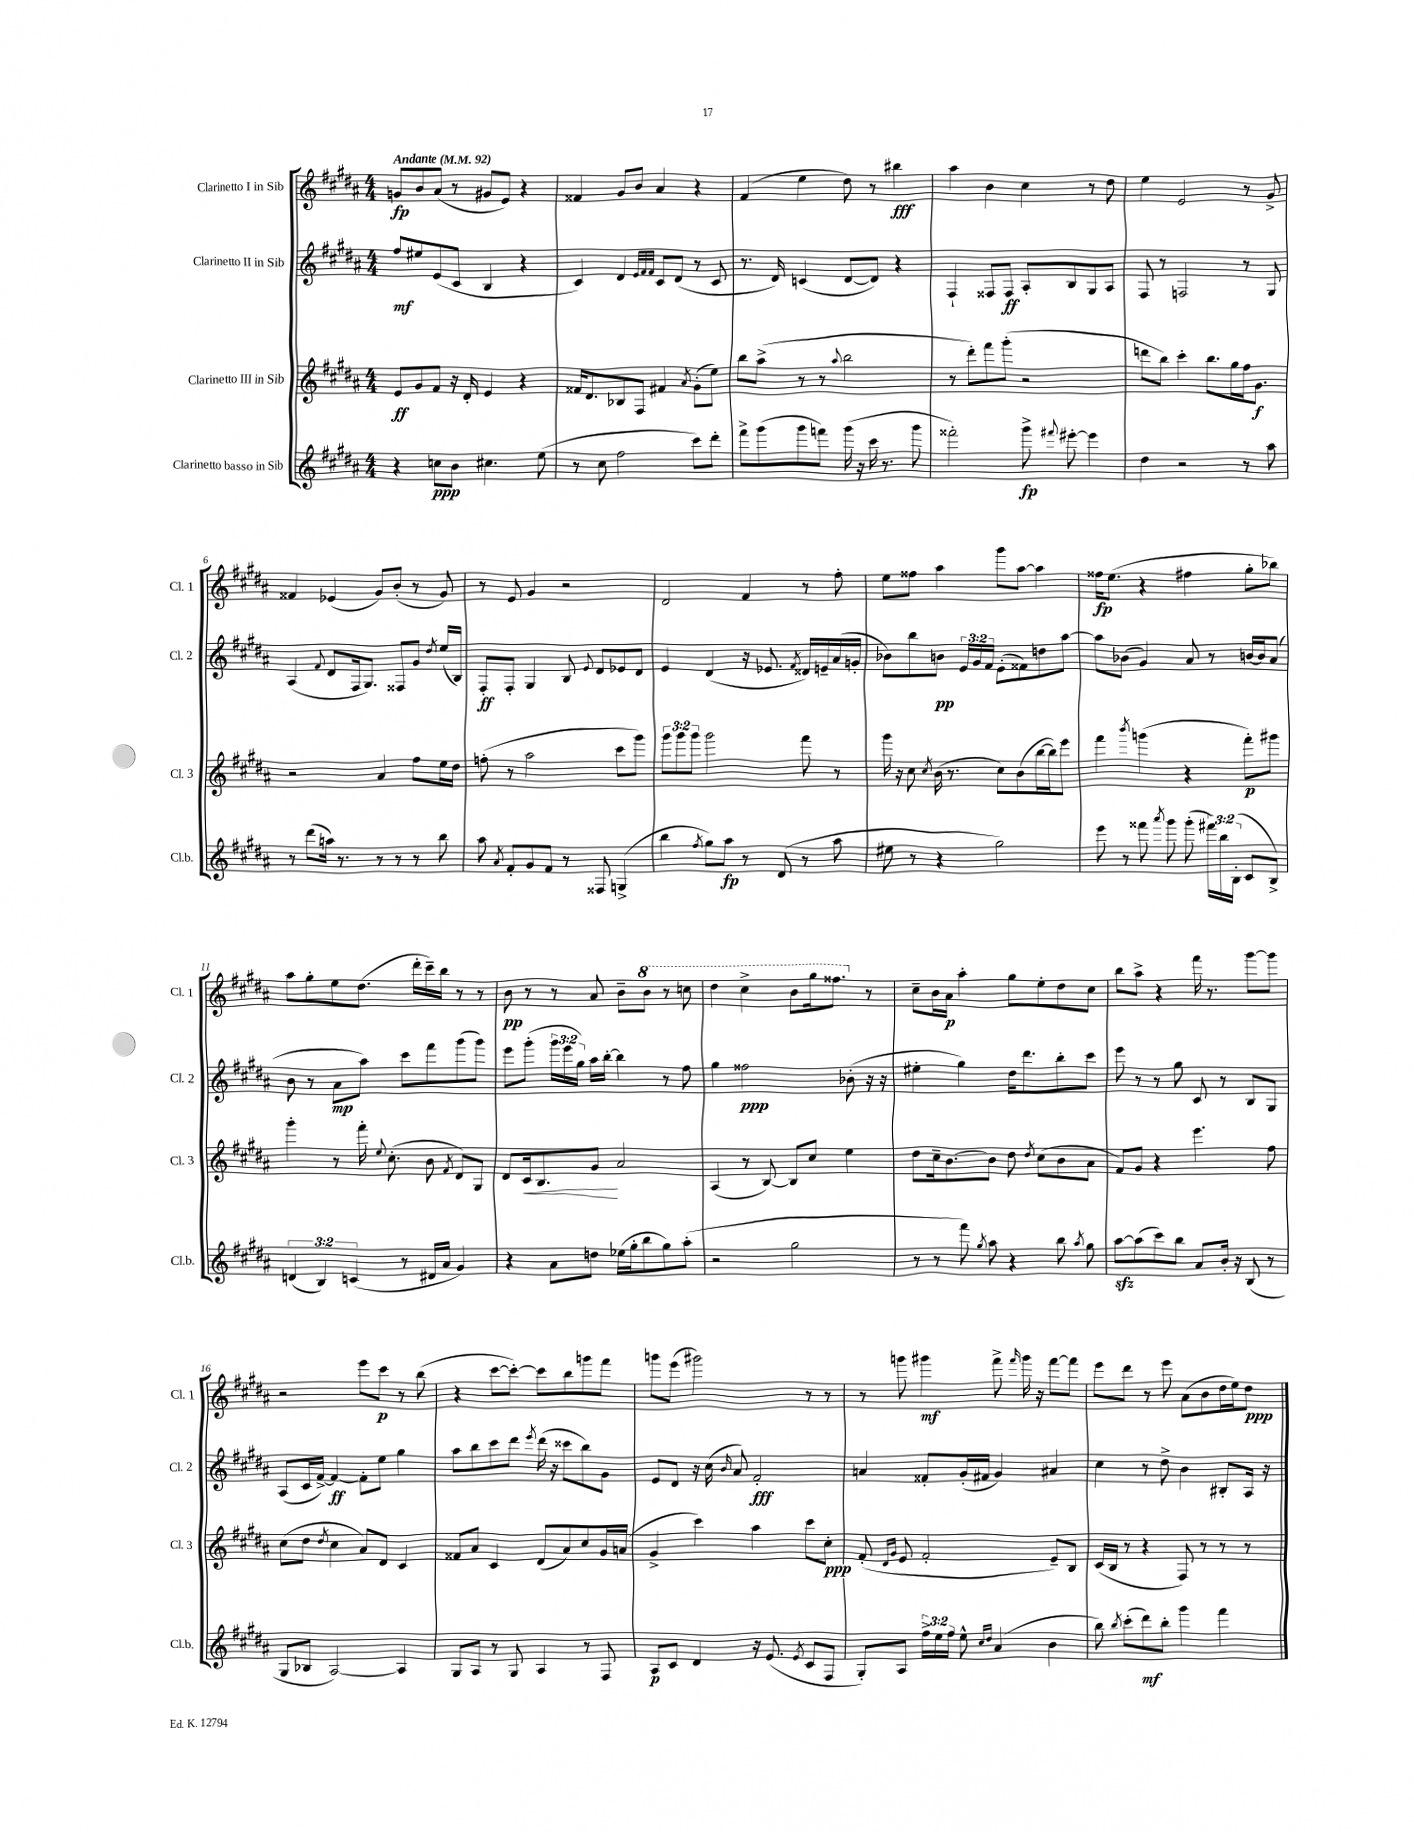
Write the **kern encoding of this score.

**kern	**kern	**kern	**kern
*staff4	*staff3	*staff2	*staff1
*clefG2	*clefG2	*clefG2	*clefG2
*k[f#c#g#d#a#]	*k[f#c#g#d#a#]	*k[f#c#g#d#a#]	*k[f#c#g#d#a#]
*M4/4	*M4/4	*M4/4	*M4/4
*MM92	*MM92	*MM92	*MM92
4r	8e/L	8ff#/L	8g/L
.	8g#/	8ee#/	8b/
8cc\L	8f#/J	(8e/	(8a#/J
8b\J	16r	8c#/J	8r
.	16d#'/	.	.
4.cc#\	4e/	4B/	8g#/L
.	.	.	8e/J)
.	4r	4r	4r
(8ee\	.	.	.
=	=	=	=
8r	16f##/LK	4c#/)	4f##/
.	8.d#/	.	.
8cc#\	.	.	.
2ff#\	8B-/	4d#/	8g#/L
.	8F#/J	.	8b/J
.	.	32qqe/LLL	.
.	.	32qqf#/	.
.	.	32qqf#/JJJ	.
.	4f#/	8c#/L	4a#/
.	.	(8d#/J	.
.	8qa#/	.	.
8ccc#\L)	(8g#'\L	8r	4r
8ddd#'\J	8ee\J)	8c#/	.
=	=	=	=
8fff#^\L	8bb\L	8.r	(4f#/
(8ggg#\	(8aa#^\J	.	.
.	.	16d#/)	.
8ggg#\	8r	(4c/	4ee\
8fff\J)	8r	.	.
.	8qqaa#/	.	.
(16ggg#\	2bb\	[8d#/L	8dd#\)
16r	.	.	.
16ccc#\	.	8d#/]J)	8r
8.r	.	.	.
.	.	4r	4bb#\
8ggg#\	.	.	.
=	=	=	=
2fff##'\)	8r	4F#`/	4aa#\
.	8ddd#'\L)	.	.
.	8fff#\	8F##/L	4b\
.	(8ggg#'\J	8F##/J	.
8ggg#^\	2r	8A#'/L	4cc#\
8qqfff#/	.	.	.
[8eee#'\	.	8B/	.
4eee#\]	.	8G#/	8r
.	.	8A#/J	8dd#\
=	=	=	=
4dd#\	8ddd\L	8F#/	4ee\
.	8bb\J)	8r	.
2r	4ccc#'\	2F/	2e/
.	8.bb\L	.	.
.	16gg#\L	.	.
8r	16ff#\J	8r	8r
.	8.g#\J	.	.
8aa#\	.	8G#/	8g#^/
=	=	=	=
8r	2r	(4A#/	4f##/
(8ddd#\L	.	.	.
.	.	8qqf#/	.
16aa\Jk)	.	8d#/L	(4e-/
8.r	.	.	.
.	.	16F#/k	.
.	.	8.G#/J)	.
8r	4a#/	.	8g#/L)
8r	.	8F##/L	(8b'/J
8r	8ff#\L	8g#/J	8r
.	.	8qdd#/	.
8bb\	16ee\L	(16ee/LL	8g#/)
.	16dd#\JJ	16B/JJ)	.
=	=	=	=
8aa#\	(8ff'\	8F#'/L	8r
8qa#/	.	.	.
8f#'/L	8r	8F#'/J	8e/
8g#/	2aa#\	4G#/	4g#/
8f#/J	.	.	.
8r	.	8B/	2r
.	.	8qqe/	.
8F##/	.	8d#/L	.
(4G^/	8ccc#\L	8e-/	.
.	8ggg#\J)	8d#/J	.
=	=	=	=
4bb\	12ggg#\L	4e/	2d#/
.	12ggg#\	.	.
.	12ggg#\J	.	.
8qff#/	.	.	.
8gg#\L)	2ggg#\	(4d#/	.
8aa#\J	.	.	.
8r	.	16r	4f#/
.	.	8.e-/	.
(8d#/	.	.	.
.	.	8qf#/	.
8r	8fff#\	16d##/LL)	8r
.	.	16e~/	.
8aa#\	8r	(16a#/	8ff#'\
.	.	16g'/JJ	.
=	=	=	=
8ee#\	16ggg#\	8b-\L)	8ee\L
.	16r	.	.
8r	8cc#\	8bb\	8ff##\J
.	8qcc#/	.	.
4r	(16b\	8b\J	4aa#\
.	8.r	.	.
.	.	24e/LL	.
.	.	24g#/	.
.	.	24f#/JJ	.
2gg#\)	8cc#\L)	(8e'\L	8ggg#\L
.	(8b\	8f##\)	[8aa#\J
.	[16bb\L	8dd\	4aa#\]
.	16bb\]J)	.	.
.	8eee\J	[8aa#\J	.
=	=	=	=
8eee\	4fff#\	8aa#\]L	16ff##\LK
.	.	.	(8.ee\J
8r	.	(8b-\J	.
.	8qbbb/	.	.
8fff##\	(4ggg\	4g#/)	4r
8qaaa#/	.	.	.
8ggg#\	.	.	.
(8ggg#'\	4r	8a#/	4ff#\
24fff#\LL)	.	8r	.
24bb\	.	.	.
(24B'\JJ	.	.	.
8c#/L	8fff#'\L)	[16b/LL	8gg#'\L
.	.	16b/]J	.
8B^/J)	8ggg#\J	(8a#/J	8bb-\J)
=	=	=	=
(6d/	4ggg#'\	8b\	8aa#\L
.	.	8r	8gg#'\
6B/)	.	.	.
.	8r	8a#\L	8ee\
(6c/	.	.	.
.	16fff#'\	8aa#\J)	(8.dd#\J
.	8qqee/	.	.
.	(8.cc#'\	.	.
8r	.	8ccc#\L	.
.	.	.	16ddd#'\LL
16d#/LL	8b\	8fff#\	16ccc#~\)
16a#/JJ	.	.	16bb\JJ
.	8qf#/	.	.
4g#/)	8d#/L)	(8ggg#\	8r
.	8G#/J	8ggg#\J)	8r
=	=	=	=
4r	8d#/L	8eee\L	8b\
.	16c#/k	(8ggg#'\J	8r
.	8.B/	.	.
8a#\L	.	24ggg#\LL	8r
.	.	24eee\	.
.	.	24gg#\JJ)	.
8dd\J	8g#/J	16aa#\LL	8a#/
.	.	[16bb'\JJ	.
(16ee-\LL	2a#/	4bb\]	8b~\L
16gg#'\J	.	.	.
8bb\	.	.	8bb\J
8gg#\)	.	8r	8r
(8aa#'\J	.	8ff#\	8ccc\
=	=	=	=
2r	(4A#/	4gg#\	4ddd#\
.	8r	2ff##\	4ccc#^\
.	[8B/)	.	.
2gg#\	8B/]L	.	8bb\L
.	8cc#/J	.	16ggg#\k
.	.	.	8.fff##\J
.	4ee\	(8b-'\	.
.	.	16r	8r
.	.	16r	.
=	=	=	=
8r	8dd#\L	4ee#'\	8cc#~\L
8r	16cc#~\k	.	16b\L
.	[8.b\	.	16a#\JJ
8fff#\)	.	4gg#\)	4aa#'\
8qgg#/	.	.	.
8aa#\	8b\]J	.	.
4r	8dd#\	16dd#\LK	8gg#\L
.	.	8.ddd#\	.
.	8qdd#/	.	.
.	(8cc#\L	.	8ee'\
8bb\	8b\	8bb'\	8dd#\
8qaa#/	.	.	.
8gg#\	8a#\J	8ccc#\J	8cc#\J
=	=	=	=
[8aa#\L	8f#/L)	8eee\	8bb\L
(8aa#\]	8g#/J	8r	8aa#^\J
8ccc#\)	4r	8r	4r
8bb\J	.	8gg#\	.
8a#/L	4.eee\	8c#/	16fff#\
.	.	.	8.r
16b'/Jk	.	8r	.
16r	.	.	.
(8B/	.	8B/L	[8ggg#\L
8r	8ff#\	8G#/J	8ggg#\]J
=	=	=	=
8G#/L	(8cc#\L	(8A#/L	2r
8B-/J	8dd#\J	16c#/L	.
.	.	[16f#^/JJ)	.
.	8qdd#/	.	.
[2A#/)	4cc#\	4f#/_	.
.	8a#/L)	8f#'\]L	8eee\L
.	8d#/J	8ee\J	8ccc#\J
4A#/]	4c#/	4gg#\	8r
.	.	.	(8bb\
=	=	=	=
8G#/L	8f##/L	8aa#\L	4r
8A#/J	8a#/J	8bb\	.
8r	4c#/	8ccc#\	[8ccc#\L
8G#/	.	8ddd#\J	8ccc#'\_J)
.	.	8qeee/	.
4A#/	(8d#/L	(16ddd#\	8ccc#\]L
.	.	16r	.
.	8a#/)	8ccc##\L	8bb\
8r	8cc#/	8bb\)	8ggg\
8F#/	16g#/L	8g#\J	8fff#\J
.	(16a/JJ	.	.
=	=	=	=
8A#/L	4g#^/	8e/L	8ggg\L
8c#/J	.	8d#/J	(8eee\J
4d#/	4ccc#\)	16r	2ggg#\)
.	.	(16cc#\	.
.	.	16qqb/	.
.	.	8a#/)	.
16r	4aa#\	2f#'/	.
(8.e/	.	.	.
8qe/	.	.	.
8c#/L	8ccc#\L	.	8r
8F#/J	8cc#'\J	.	8r
=	=	=	=
8G#'/L)	(8f#'/	4a/	8r
.	16qqd#/LL	.	.
.	16qqg#/JJ	.	.
8A#/J	8e/	.	8ggg\
24ff#^\LL	2f#'/	8f##'/L	4ggg#\
24ee\	.	.	.
24ff#\JJ	.	.	.
8ee^^\	.	(16g#'/L	.
.	.	16f#/JJ	.
16qqcc#/LL	.	.	.
16qqdd#/JJ	.	.	.
(4a#/	.	4g#/)	8fff#^\
.	.	.	16qqfff#/
.	.	.	16ggg#\
.	.	.	16r
4b\	8e~/L)	4a#/	[8fff#\L
.	8B/J	.	8fff#\]J
=	=	=	=
8bb\)	(16c#/LL	4cc#\	8eee\L
.	16B/JJ	.	.
8qbb/	.	.	.
(8ccc#'\L	8r	.	8ddd#\J
8ddd#\)	4r	8r	8r
8bb'\J	.	8dd#^\	8eee\
4ggg#\	8F#/)	4b\	(8a#\L
.	8r	.	8b\
4fff#\	8r	8B#'/L	16dd#\L
.	.	.	16ee\J)
.	8r	16A#/Jk	8dd#\J
.	.	16r	.
==	==	==	==
*-	*-	*-	*-
